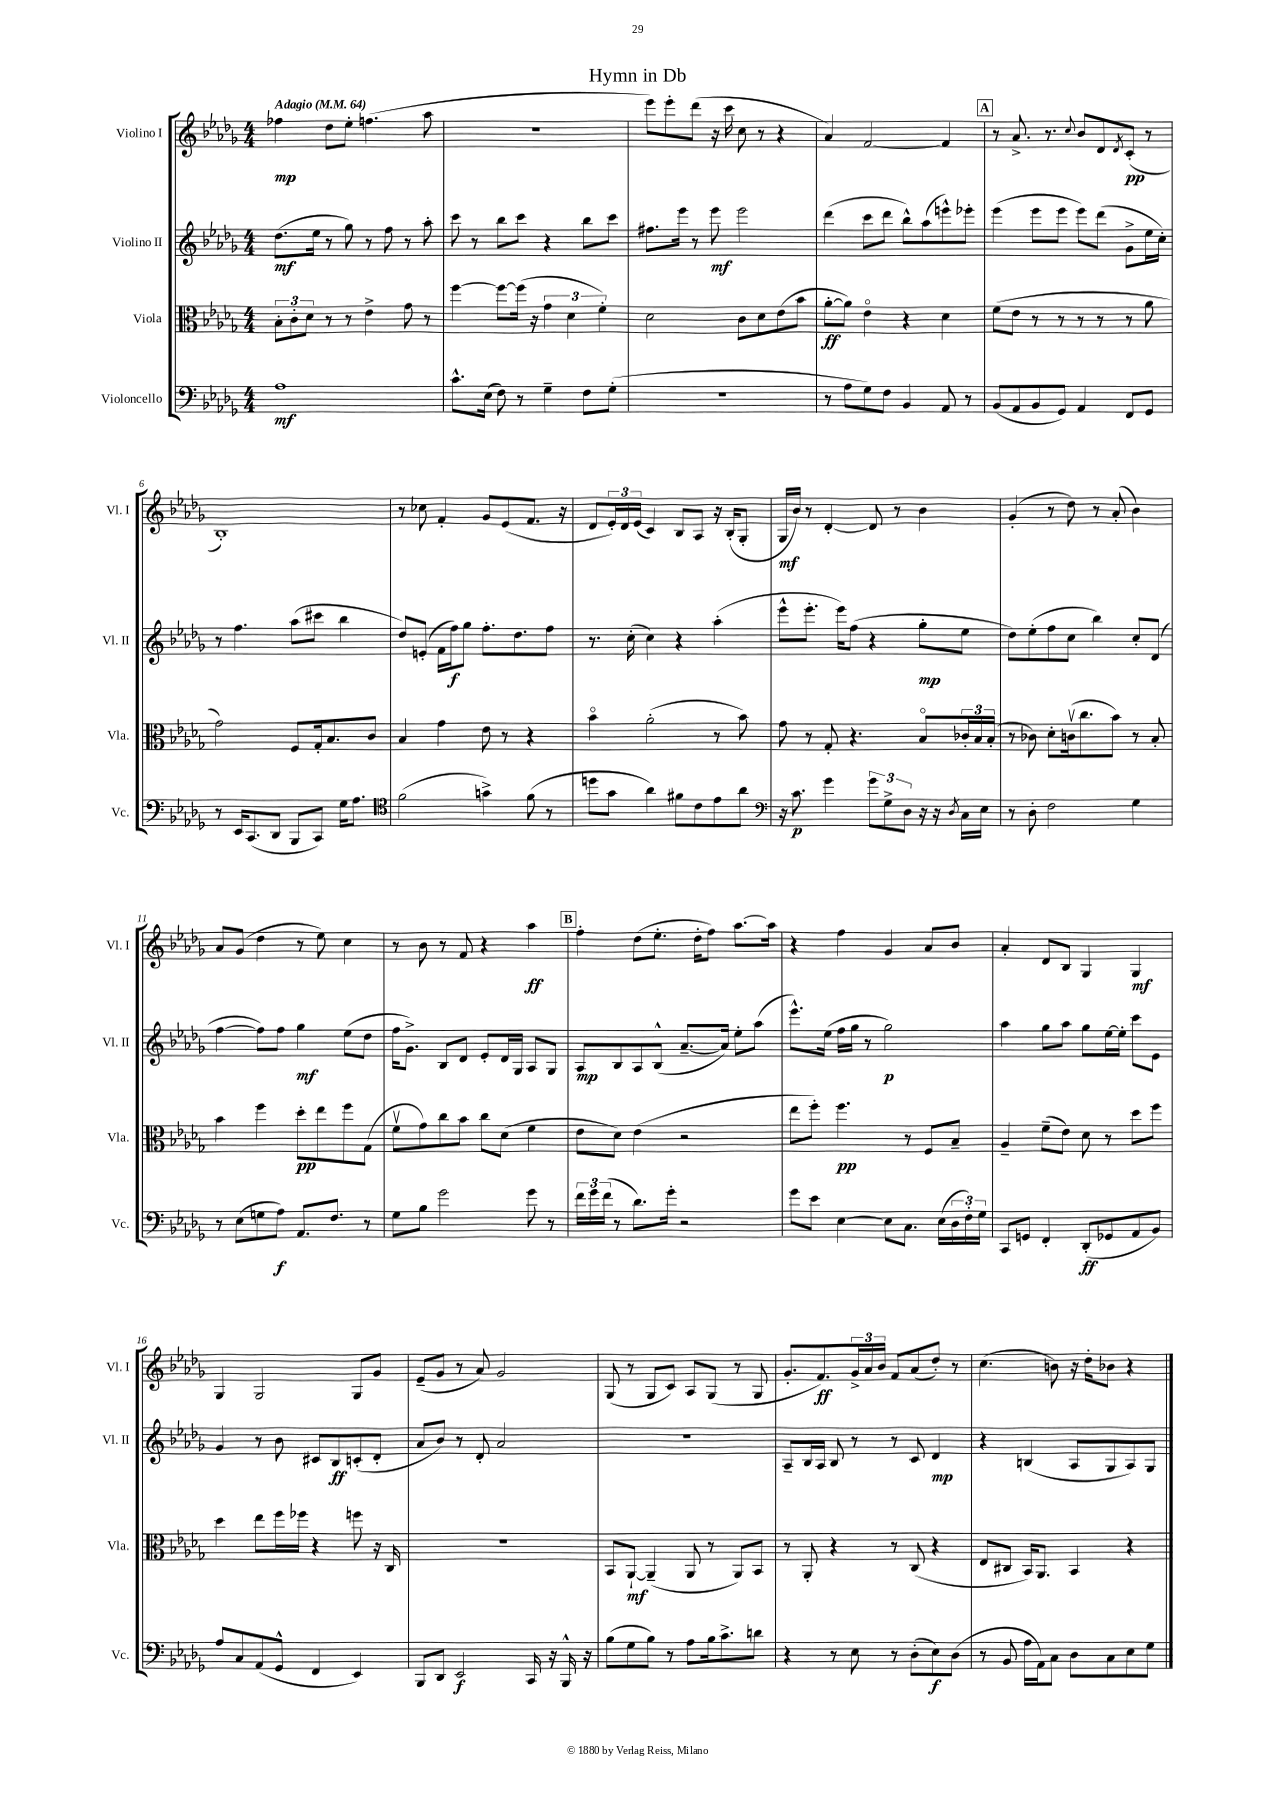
\header { title = "Hymn in Db" }
<<
\new StaffGroup <<
\new Staff = "s0" \with { instrumentName = "Violino I" shortInstrumentName = "Vl. I" } {
    \clef treble \key des \major \numericTimeSignature \time 4/4 \tempo "Adagio" 4 = 64
    fes''4\mp des''8 ees''8-. f''4.( aes''8 |
    R1 |
    ees'''8) ees'''8-. des'''8( r16 c'''16 c''8 r8 r4 |
    aes'4) f'2~ f'4 |
    \mark \markup { \box "A" } r8 aes'8.-> r8. \appoggiatura { c''8 } bes'8 des'8 \acciaccatura { des'8 } c'8-.\pp( r8 |
    bes1-.) |
    r8 ces''8 f'4-. ges'8 ees'8( f'8. r16 |
    des'8 \tuplet 3/2 { ees'16-.) des'16 ees'16( } c'4) bes8 aes8 r16 bes16-.( ges8-. |
    ges16\mf bes'16) r8 des'4~-. des'8 r8 bes'4 |
    ges'4-.( r8 des''8) r8 aes'8-.( bes'4) |
    aes'8 ges'8( des''4 r8 ees''8) c''4 |
    r8 bes'8 r8 f'8 r4 aes''4\ff |
    \mark \markup { \box "B" } f''4-. des''8( ees''8.-. des''16-. f''8) aes''8.~ aes''16 |
    r4 f''4 ges'4 aes'8 bes'8 |
    aes'4-. des'8 bes8 ges4 ges4\mf |
    ges4 ges2 ges8 ges'8 |
    ees'8--( ges'8 r8 aes'8) ges'2 |
    ges8( r8 ges8 c'8) aes8 ges8( r8 ges8 |
    ges'8.-. f'8.\ff) \tuplet 3/2 { ges'16-> aes'16 bes'16 } f'8 aes'8( des''8-.) r8 |
    c''4.( b'8) r16 des''16-. bes'8 r4 \bar "|." |
}
\new Staff = "s1" \with { instrumentName = "Violino II" shortInstrumentName = "Vl. II" } {
    \clef treble \key des \major \numericTimeSignature \time 4/4
    des''8.\mf( ees''16 r8 ges''8) r8 f''8 r8 aes''8-. |
    c'''8 r8 bes''8 c'''8 r4 bes''8 c'''8 |
    fis''8. ees'''16 r8 ees'''8\mf ees'''2 |
    des'''4( c'''8 des'''8 bes''8-^) aes''8( e'''8-^) ees'''8-. |
    \mark \markup { \box "A" } ees'''4( ees'''8 ees'''8 ees'''8) des'''8( ges'8-> ees''16 c''16-.) |
    r8 f''4. aes''8( cis'''8 bes''4 |
    des''8) e'8-.( f'16 f''16\f) ges''8 f''8.-. des''8. f''8 |
    r8. c''16-.( c''4) r4 aes''4-.( |
    ees'''8-^ ees'''8.-. ees'''16) f''8( r4 ges''8-.\mp ees''8 |
    des''8) ees''8-.( f''8 c''8 bes''4) c''8-. des'8( |
    f''4~ f''8) f''8 ges''4\mf ees''8( des''8 |
    f''16 ges'8.->) bes8 des'8 ees'8-. des'16 ges16 aes8 ges8 |
    \mark \markup { \box "B" } aes8\mp bes8 aes8 bes8-^( aes'8.~-- aes'16) ees''8-. aes''8( |
    ees'''8.-^) ees''16( f''16 ges''16 r8 ges''2\p) |
    aes''4 ges''8 aes''8 ges''8 ees''16~ ees''16-. c'''8 ees'8 |
    ges'4 r8 bes'8 cis'8 bes8\ff c'8-.( des'8-. |
    aes'8 bes'8) r8 des'8-. aes'2 |
    R1 |
    aes8-- bes16 aes16 bes8 r8 r8 c'8 des'4\mp |
    r4 b4( aes8 ges8 aes8) ges8 \bar "|." |
}
\new Staff = "s2" \with { instrumentName = "Viola" shortInstrumentName = "Vla." } {
    \clef alto \key des \major \numericTimeSignature \time 4/4
    \tuplet 3/2 { bes8-. c'8-. des'8 } r8 r8 ees'4-> ges'8 r8 |
    f''4~ f''8~ f''16( r16 \tuplet 3/2 { ges'4 des'4 f'4-.) } |
    des'2 c'8 des'8 ees'8( bes'8 |
    aes'8~-.\ff aes'8) ees'4\flageolet r4 des'4 |
    \mark \markup { \box "A" } f'8( ees'8 r8 r8 r8 r8 r8 aes'8 |
    ges'2) f8 ges16-. bes8. c'8 |
    bes4 ges'4 ees'8 r8 r4 |
    bes'4\flageolet aes'2-.( r8 bes'8) |
    ges'8 r8 ges8-. r4. bes8\flageolet \tuplet 3/2 { ces'16-. bes16 bes16-.( } |
    r8 ces'8) des'8-. c'16\upbow( c''8. bes'8) r8 bes8-. |
    bes'4 f''4 des''8-.\pp ees''8 f''8 ges8( |
    f'8\upbow ges'8) c''8 bes'8 c''8 des'8( f'4 |
    \mark \markup { \box "B" } ees'8 des'8) ees'4( r2 |
    ees''8 f''8-.) f''4.\pp r8 f8 bes8-- |
    aes4-- f'8--( ees'8) des'8 r8 des''8 f''8 |
    des''4 ees''8 f''16 fes''16 r4 f''8 r16 c16 |
    R1 |
    bes,8 aes,8~-!\mf aes,4--( aes,8 r8 aes,8) bes,8 |
    r8 aes,8-. r4 r8 c8( r4 |
    ees8 cis8 bes,16) aes,8. bes,4 r4 \bar "|." |
}
\new Staff = "s3" \with { instrumentName = "Violoncello" shortInstrumentName = "Vc." } {
    \clef bass \key des \major \numericTimeSignature \time 4/4
    aes1\mf |
    c'8.-^ ees16( f8) r8 ges4-- f8 ges8-.( |
    r1 |
    r8 aes8 ges8) f8 bes,4 aes,8 r8 |
    \mark \markup { \box "A" } bes,8( aes,8 bes,8 ges,8) aes,4 f,8 ges,8 |
    r8 ees,16 c,8.( des,8 bes,,8 c,8) ges16 aes8. |
    \clef tenor f'2( g'4->) f'8( r8 |
    d''8 ges'8 aes'4) fis'8 c'8 ees'8 aes'8 |
    \clef bass r16 c'8.\p ges'4 \tuplet 3/2 { ges'8 ges8-> des8 } r16 r16 \acciaccatura { des8 } c16 ees16 |
    r8 des8-. f2 ges4 |
    r8 ees8( g8 aes8\f) aes,8. f8. r8 |
    ges8 bes8 ges'2 ges'8 r8 |
    \mark \markup { \box "B" } \tuplet 3/2 { f'16 ges'16 f'16( } r8 des'8.) ges'16-. r2 |
    ges'8 ees'8 ees4~ ees8 c8. ees16( \tuplet 3/2 { des16 f16-.) ges16 } |
    c,8 g,8 f,4-. des,8-.\ff( ges,8 aes,8 bes,8) |
    aes8 c8 aes,8( ges,8-^ f,4 ees,4) |
    bes,,8 des,8 ees,2\f c,16 r16 bes,,16-^ r16 |
    bes8( ges8 bes8) r8 aes8 bes16 c'8.-> d'8 |
    r4 r8 ees8 r8 des8-.( ees8\f) des8( |
    r8 bes,8 aes16 aes,16) c8 des8 c8 ees8 ges8 \bar "|." |
}
>>
>>
